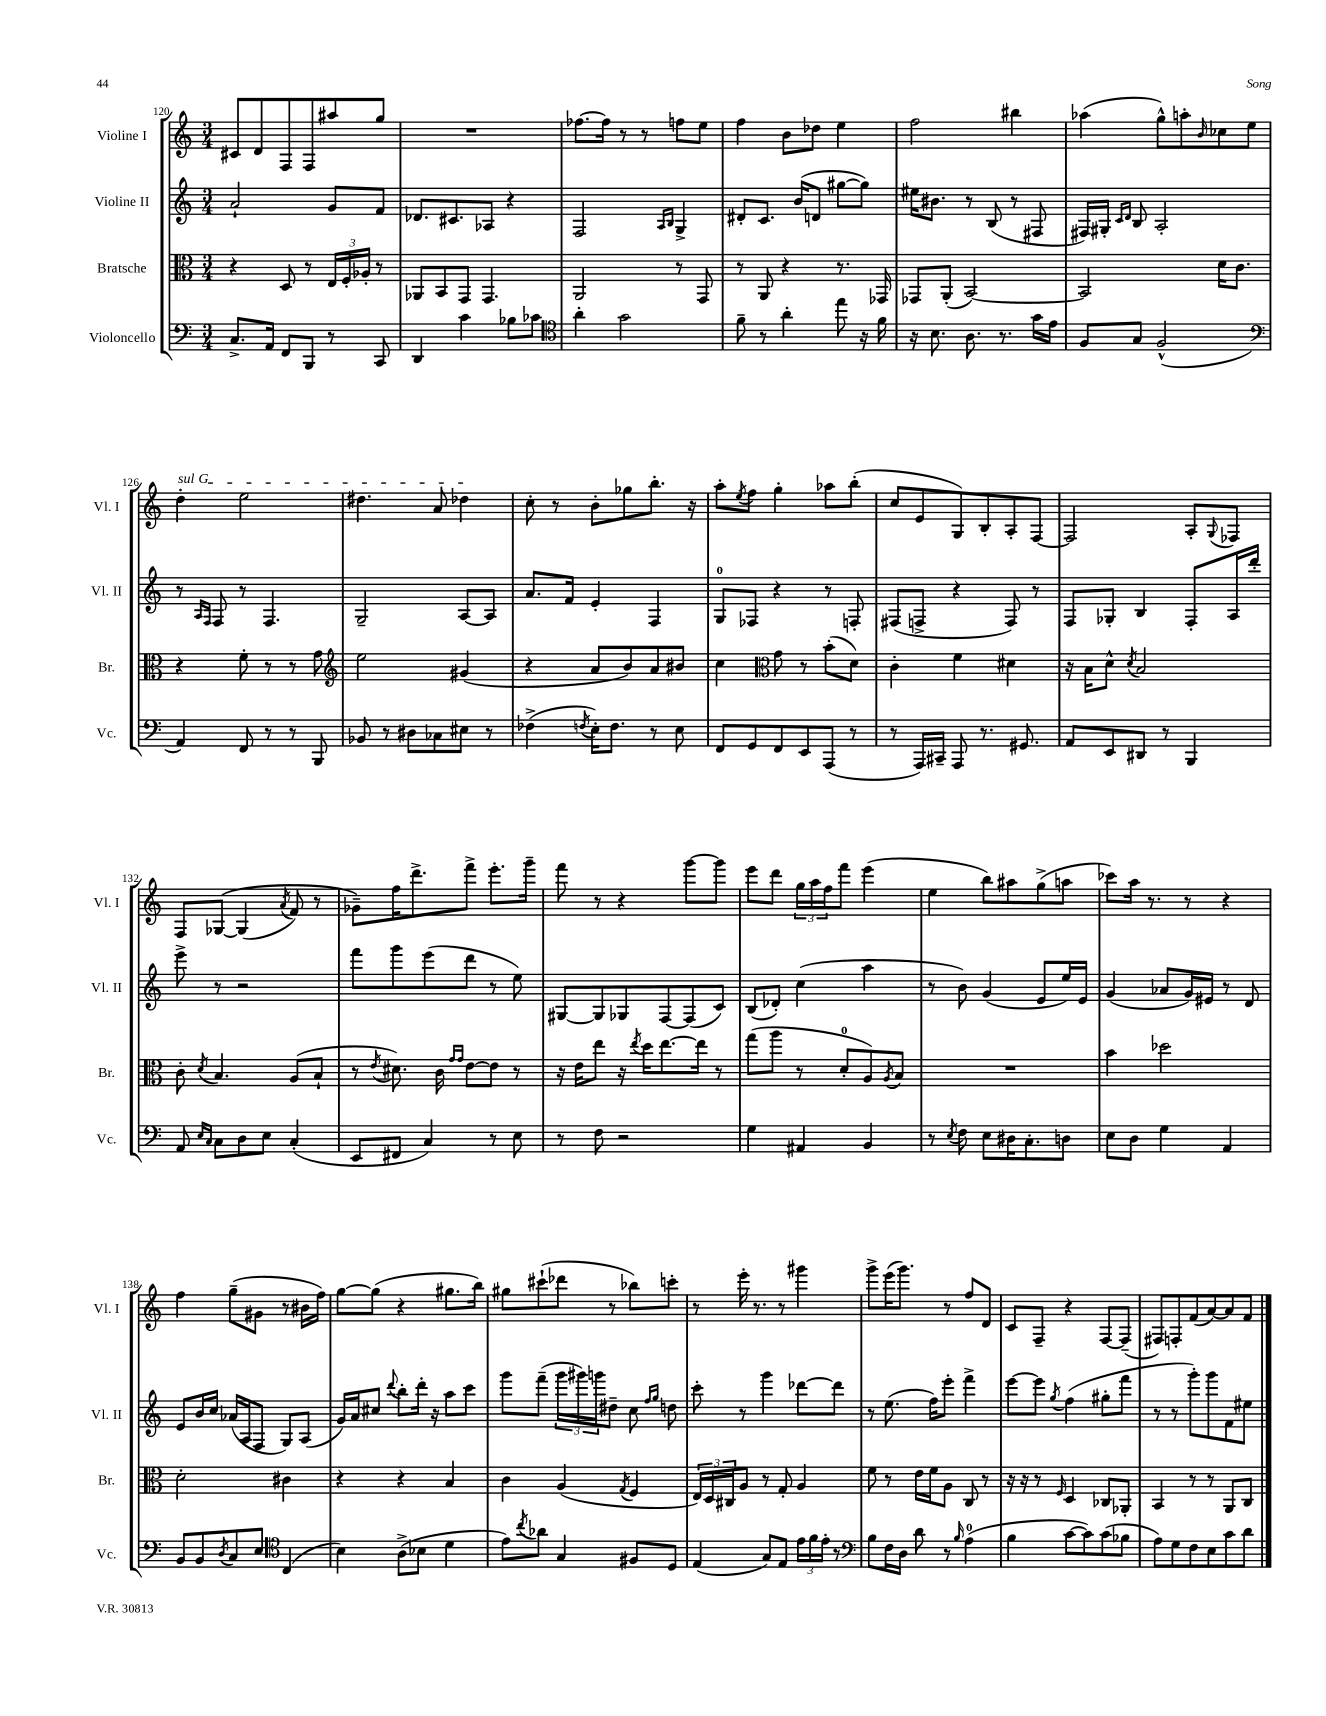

**kern	**kern	**kern	**kern
*part4	*part3	*part2	*part1
*staff4	*staff3	*staff2	*staff1
*I"Violoncello	*I"Bratsche	*I"Violine II	*I"Violine I
*I'Vc.	*I'Br.	*I'Vl. II	*I'Vl. I
*clefF4	*clefC3	*clefG2	*clefG2
*k[]	*k[]	*k[]	*k[]
*M3/4	*M3/4	*M3/4	*M3/4
=120	=120	=120	=120
8.C^/L	4r	2a`/	8c#X/L
.	.	.	8d/
16AA/Jk	.	.	.
8FF/L	8D/	.	8F/
8BBB/J	8r	.	8F/
8r	24E/LL	8g/L	8aa#X/
.	24F'/	.	.
.	24A-X'/JJ	.	.
8CC/	8r	8f/J	8gg/J
=121	=121	=121	=121
4DD/	8AA-X/L	8.d-X/L	2.r
.	8BB/	.	.
.	.	8.c#X/	.
4c\	8GG/J	.	.
.	4.GG/	8A-X/J	.
8B-X\L	.	4r	.
8c-X\J	.	.	.
=122	=122	=122	=122
*clefC4	*	*	*
4a'\	2AA/	2F/	[8.ff-X\L
.	.	.	16ff-\Jk]
2g\	.	.	8r
.	.	.	8r
.	.	16qqA/LL	.
.	.	16qqB/JJ	.
.	8r	4G^/	8ffn\L
.	8GG/	.	8ee\J
=123	=123	=123	=123
8f~\	8r	8d#X'/L	4ff\
8r	8AA/	8.c/J	.
4a'\	4r	.	8b\L
.	.	(16b/KL	.
.	.	8dn/J	8dd-X\J
8ee\	8.r	[8gg#X\L	4ee\
16r	.	8gg#\J])	.
16f\	16GG-X/	.	.
=124	=124	=124	=124
16r	8GG-X/L	16ee#X\KL	2ff\
8.B\	.	8.b#X\J	.
.	(8AA'/J	.	.
8.A\	[2BB/)	8r	.
.	.	(8B/	.
8.r	.	.	.
.	.	8r	4bb#X\
16g\LL	.	8F#X/	.
16e\JJ	.	.	.
=125	=125	=125	=125
8F/L	2BB/]	16F#X/LL)	(4aa-X\
.	.	16G#X'/JJ	.
.	.	16qqc/LL	.
.	.	16qqd/JJ	.
8G/J	.	8B/	.
(2F^^/	.	2A'/	8gg^^\L)
.	.	.	8aan'\
.	.	.	16qqb/
.	16d\KL	.	8cc-X\
.	8.c\J	.	.
.	.	.	8ee\J
!!LO:LB:g=z
=126	=126	=126	=126
*clefF4	*	*	*
!	!	!	!LO:TX:a:i:t=sul G
4AA/)	4r	8r	4dd'\
.	.	16qqA/LL	.
.	.	16qqF/JJ	.
.	.	8F/	.
8FF/	8f'\	8r	2ee\
8r	8r	4.F/	.
8r	8r	.	.
8BBB/	8g\	.	.
=127	=127	=127	=127
*	*clefG2	*	*
8BB-X/	2ee\	2G~/	4.dd#X\
8r	.	.	.
8D#X\L	.	.	.
8C-X\	.	.	8a/
8E#X\J	(4g#X/	[8A/L	4dd-X\
8r	.	8A/J]	.
=128	=128	=128	=128
(4F-X^\	4r	8.a/L	8cc'\
.	.	.	8r
.	.	16f/Jk	.
8qFn/	.	.	.
16E'\KL)	8a/L	4e'/	8b'\L
8.F\J	.	.	.
.	8b/)	.	8gg-X\
8r	8a/	4F/	8.bb'\J
8E\	8b#X/J	.	.
.	.	.	16r
=129	=129	=129	=129
8FF/L	4cc\	8G/L	8aa'\L
.	.	.	8qee/
8GG/	.	8F-X/J	8ff\J
*	*clefC3	*	*
8FF/	8g\	4r	4gg'\
8EE/	8r	.	.
(8AAA/J	(8b'\L	8r	8aa-X\L
8r	8d\J)	8Fn'/	(8bb'\J
=130	=130	=130	=130
8r	4c'\	(8F#X/L	8cc/L
16AAA/LL)	.	8Fn^/J	8e/
16CC#X~/JJ	.	.	.
8AAA/	4f\	4r	8G/)
8.r	.	.	8B'/
.	4d#X\	8F/)	8A'/
8.GG#X/	.	.	.
.	.	8r	[8F/J
=131	=131	=131	=131
8AA/L	16r	8F/L	2F/]
.	16B\KL	.	.
8EE/	8d^^\J	8G-X'/J	.
.	8qd/	.	.
8DD#X/J	2B/	4B/	.
8r	.	.	.
4BBB/	.	8F'/L	8A'/L
.	.	.	8qqG/
.	.	16A/L	8F-X/J
.	.	16ddd'/JJ	.
!!LO:LB:g=z
=132	=132	=132	=132
8AA/	8c'\	8eee^\	8F/L
16qqE/LL	.	.	.
16qqC/JJ	8qd/	.	.
8C\L	4.B/	8r	([8G-X/J
8D\	.	2r	(4G-/]
8E\J	.	.	.
.	.	.	8qa/
(4C'/	(8A/L	.	8f/)
.	8B`/J	.	8r
=133	=133	=133	=133
8EE/L	8r	8fff\L	8g-X~\L)
.	8qe/	.	.
8FF#X/J	8.d#X\)	8ggg\	16ff\K
.	.	.	8.ddd^\
4C/)	.	(8eee\	.
.	16c\	.	.
.	16qqg/LL	.	.
.	16qqg/JJ	.	.
.	[8e\L	8ddd\J	8fff^\J
8r	8e\J]	8r	8.eee'\L
8E\	8r	8ee\)	.
.	.	.	16ggg~\Jk
=134	=134	=134	=134
8r	16r	[8G#X/L	8fff\
.	16e\KL	.	.
8F\	8ee\J	8G#/]	8r
2r	16r	8G-X/	4r
.	8qee/	.	.
.	16dd\KL	.	.
.	[8.ee\	[8F/	.
.	.	(8F/]	[8ggg\L
.	16ee\Jk]	.	.
.	8r	8c/J)	8ggg\J]
=135	=135	=135	=135
4G\	(8gg\L	(8B/L	8eee\L
.	8aa\J	8d-X'/J)	8ddd\J
4AA#X/	8r	(4cc\	24gg\LL
.	.	.	24aa\
.	.	.	24ff\J
.	8d'/L	.	8fff\J
4BB/	8A/)	4aa\	(4eee\
.	8qA/	.	.
.	8B/J	.	.
=136	=136	=136	=136
8r	2.r	8r	4ee\
8qE/	.	.	.
8F\	.	8b\)	.
8E\L	.	(4g/	8bb\L)
16D#X\K	.	.	8aa#X\
8.C'\	.	.	.
.	.	8e/L	(8gg^\
8Dn\J	.	16ee/L)	8aan\J
.	.	16e/JJ	.
=137	=137	=137	=137
8E\L	4b\	(4g/	8ccc-X\L)
8D\J	.	.	16aa\Jk
.	.	.	8.r
4G\	2dd-X\	8a-X/L	.
.	.	16g/L)	8r
.	.	16e#X/JJ	.
4AA/	.	8r	4r
.	.	8d/	.
!!LO:LB:g=z
=138	=138	=138	=138
8BB/L	2d'\	8e/L	4ff\
8BB/	.	16b/L	.
.	.	16cc/JJ	.
8qD/	.	.	.
8C/	.	(16a-X/LL	(8gg~\L
.	.	16A/J	.
8E/J	.	8F/J	8g#X\J
*clefC4	*	*	*
(4C/	4c#X\	8G/L)	8r
.	.	(8A/J	16b#X\LL
.	.	.	16ff\JJ)
=139	=139	=139	=139
4B\)	4r	16g/LL)	[8gg\L
.	.	16a/J	.
.	.	8cc#X/J	(8gg\J]
.	.	8qqddd/	.
(8A^\L	4r	8bb'\L	4r
8B-X\J	.	16ddd'\Jk	.
.	.	16r	.
4d\	4B/	8aa\L	8.gg#X\L
.	.	8ccc\J	.
.	.	.	16bb\Jk)
=140	=140	=140	=140
8e\L)	4c\	8ggg\L	8gg#X\L
8qcc/	.	.	.
8a-X\J	.	(8fff~\J	(8ccc#X`\
4G/	(4A/	24ggg\LL	8ddd-X\J
.	.	24ggg#X\)	.
.	.	24gggn\J	.
.	.	8dd#X~\J	8r
.	8qG/	.	.
8F#X/L	4F/	8cc\	8bb-X\L)
.	.	16qqff/LL	.
.	.	16qqgg/JJ	.
8D/J	.	8ddn\	8cccn'\J
=141	=141	=141	=141
(4E/	24E/LL)	8ccc'\	8r
.	24D/	.	.
.	24C#X/J	.	.
.	8A/J	8r	16eee'\
.	.	.	8.r
8G/L)	8r	4ggg\	.
8E/J	8G'/	.	8r
24e\LL	4A/	[8ddd-X\L	4ggg#X\
24f\	.	.	.
24e'\JJ	.	.	.
8r	.	8ddd-\J]	.
=142	=142	=142	=142
*clefF4	*	*	*
8B\L	8f\	8r	8ggg^\L
16F\L	8r	(8.ee\	(16eee\K
16D\JJ	.	.	8.ggg\J)
8d\	16e\LL	.	.
.	16f\J	16ff\KL)	.
8r	8A\J	8eee'\J	8r
16qqB/	.	.	.
(4A\	8C/	4fff^\	8ff/L
.	8r	.	8d/J
=143	=143	=143	=143
4B\	16r	[8eee\L	8c/L
.	16r	.	.
.	8r	8eee\J]	8F~/J
.	16qqF/	8qgg/	.
[8c\L	4D/	(4ff\	4r
8c\])	.	.	.
(8c\	8C-X/L	8gg#X'\L	[8F/L
8B-X\J	8AA-X'/J	8fff\J	(8F~/J]
=144	=144	=144	=144
8A\L)	4BB/	8r	8F#X/L)
8G\	.	8r	8Fn'/
8F\	8r	8ggg'\L)	(8f/
8E\	8r	8ggg\	[8a/)
8c\	8AA/L	8f\	8a/]
8d\J	8C/J	8ee#X\J	8f/J
==	==	==	==
*-	*-	*-	*-
